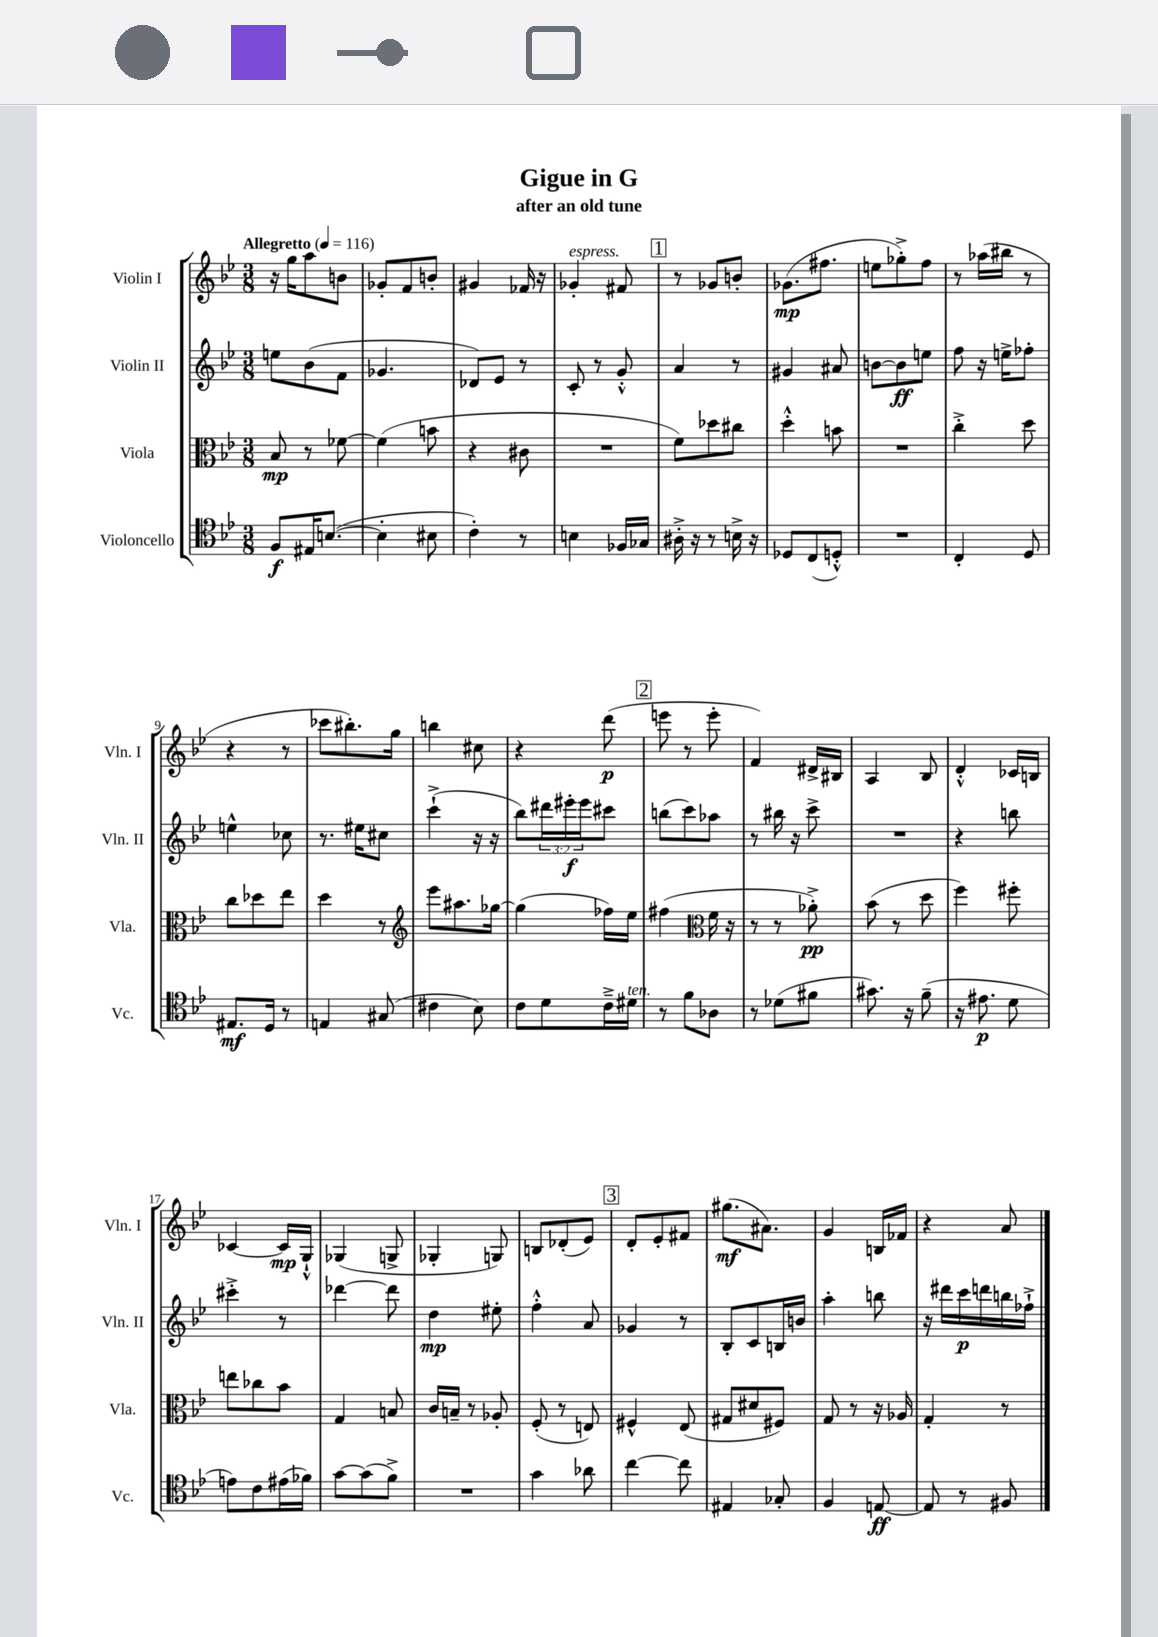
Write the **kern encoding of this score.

**kern	**dynam	**kern	**dynam	**kern	**dynam	**kern	**dynam
*part4	*part4	*part3	*part3	*part2	*part2	*part1	*part1
*staff4	*staff4	*staff3	*staff3	*staff2	*staff2	*staff1	*staff1
*I"Violoncello	*	*I"Viola	*	*I"Violin II	*	*I"Violin I	*
*I'Vc.	*	*I'Vla.	*	*I'Vln. II	*	*I'Vln. I	*
*clefC4	*	*clefC3	*	*clefG2	*	*clefG2	*
*k[b-e-]	*	*k[b-e-]	*	*k[b-e-]	*	*k[b-e-]	*
*M3/8	*	*M3/8	*	*M3/8	*	*M3/8	*
*MM116	*	*MM116	*	*MM116	*	*MM116	*
=1	=1	=1	=1	=1	=1	=1	=1
!	!	!	!	!	!	!LO:TX:a:B:t=Allegretto	!
8F/L	f	8B-/	mp	8een\L	.	16r	.
.	.	.	.	.	.	16gg\KL	.
16E#X/K	.	8r	.	(8b-\	.	8aa\	.
([8.Bn/J	.	.	.	.	.	.	.
.	.	[8f-X\	.	8f\J	.	8bn\J	.
=2	=2	=2	=2	=2	=2	=2	=2
4B'\]	.	(4f-\]	.	4.g-X/	.	8g-X'/L	.
.	.	.	.	.	.	8f/	.
8B#X\	.	8bn\	.	.	.	8bn'/J	.
=3	=3	=3	=3	=3	=3	=3	=3
4c'\)	.	4r	.	8d-X/L)	.	4g#X/	.
.	.	.	.	8e-/J	.	.	.
8r	.	8c#X\	.	8r	.	16f-X/	.
.	.	.	.	.	.	16r	.
=4	=4	=4	=4	=4	=4	=4	=4
!	!	!	!	!	!	!LO:TX:a:i:t=espress.	!
4Bn\	.	4.r	.	8c'/	.	4g-X'/	.
.	.	.	.	8r	.	.	.
16F-X/LL	.	.	.	8g'^^/	.	8f#X/	.
16G-X/JJ	.	.	.	.	.	.	.
!!LO:REH:place=s1:t=1
=5	=5	=5	=5	=5	=5	=5	=5
16A#X'^\	.	8f\L)	.	4a/	.	8r	.
16r	.	.	.	.	.	.	.
8r	.	8dd-X\	.	.	.	8g-X/L	.
16Bn^\	.	8cc#X\J	.	8r	.	8bn'/J	.
16r	.	.	.	.	.	.	.
=6	=6	=6	=6	=6	=6	=6	=6
8D-X/L	.	4dd'^^\	.	4g#X/	.	(8.g-X\L	mp
(8C/	.	.	.	.	.	.	.
.	.	.	.	.	.	8.ff#X\J	.
8Dn'^^/J)	.	8bn\	.	8a#X/	.	.	.
=7	=7	=7	=7	=7	=7	=7	=7
4.r	.	4.r	.	[8bn\L	.	8een\L	.
.	.	.	.	8b\]	ff	8gg-X'^\)	.
.	.	.	.	8een\J	.	8ff\J	.
=8	=8	=8	=8	=8	=8	=8	=8
4C'/	.	4cc'^\	.	8ff\	.	8r	.
.	.	.	.	16r	.	(16aa-X\LL	.
.	.	.	.	16een^\KL	.	16bb#X\JJ	.
8D/	.	8dd\	.	8ff-X'\J	.	8r	.
!!LO:LB:g=z
=9	=9	=9	=9	=9	=9	=9	=9
8.E#X/L	mf	8cc\L	.	4een^^\	.	4r	.
.	.	8dd-X\	.	.	.	.	.
16D/Jk	.	.	.	.	.	.	.
8r	.	8ee-\J	.	8cc-X\	.	8r	.
=10	=10	=10	=10	=10	=10	=10	=10
4En/	.	4dd\	.	8.r	.	8ccc-X\L	.
.	.	.	.	.	.	8.bb#X'\)	.
.	.	.	.	16ee#X\KL	.	.	.
(8G#X/	.	8r	.	8cc#X\J	.	.	.
.	.	.	.	.	.	16gg\Jk	.
=11	=11	=11	=11	=11	=11	=11	=11
*	*	*clefG2	*	*	*	*	*
4c#X\	.	8eee-\L	.	(4ccc`^\	.	4bbn\	.
.	.	8.aa#X\	.	.	.	.	.
8B-\)	.	.	.	16r	.	8cc#X\	.
.	.	[16gg-X\Jk	.	16r	.	.	.
=12	=12	=12	=12	=12	=12	=12	=12
8c\L	.	(4gg-\]	.	8bb-\L)	.	4r	.
8d\	.	.	.	24ddd#X\L	.	.	.
.	.	.	.	24eee#X'\	f	.	.
.	.	.	.	24eee#\J	.	.	.
16c~^\L	.	16ff-X\LL)	.	8ccc#X\J	.	(8ddd\	p
!LO:TX:a:i:t=ten.	!	!	!	!	!	!	!
16d#X\JJ	.	16ee-\JJ	.	.	.	.	.
!!LO:REH:place=s1:t=2
=13	=13	=13	=13	=13	=13	=13	=13
8r	.	(4ff#X\	.	(8bbn\L	.	8eeen\	.
8f\L	.	.	.	8ccc\)	.	8r	.
*	*	*clefC3	*	*	*	*	*
8A-X\J	.	16f\	.	8aa-X\J	.	8eee'\	.
.	.	16r	.	.	.	.	.
=14	=14	=14	=14	=14	=14	=14	=14
8r	.	8r	.	8r	.	4f/)	.
(8d-X\L	.	8r	.	16bb#X\	.	.	.
.	.	.	.	16r	.	.	.
8f#X\J	.	8a-X'^\)	pp	8ccc^\	.	16d#X^/LL	.
.	.	.	.	.	.	16B#X/JJ	.
=15	=15	=15	=15	=15	=15	=15	=15
8.g#X\)	.	(8b-\	.	4.r	.	4A/	.
.	.	8r	.	.	.	.	.
16r	.	.	.	.	.	.	.
(8f~\	.	8dd\	.	.	.	8B-/	.
=16	=16	=16	=16	=16	=16	=16	=16
16r	.	4ff\)	.	4r	.	4d'^^/	.
8.e#X\	p	.	.	.	.	.	.
8d\	.	8ff#X'\	.	8bbn\	.	16c-X/LL	.
.	.	.	.	.	.	16Bn/JJ	.
!!LO:LB:g=z
=17	=17	=17	=17	=17	=17	=17	=17
8en\L)	.	8een\L	.	4ccc#X'^\	.	[4c-X/	.
8c\	.	8cc-X\	.	.	.	.	.
(16e#X\L	.	8b-\J	.	8r	.	16c-/LL]	mp
16f-X\JJ)	.	.	.	.	.	16G`^^/JJ	.
=18	=18	=18	=18	=18	=18	=18	=18
[8g\L	.	4G/	.	[4ddd-X\	.	(4G-X/	.
(8g\]	.	.	.	.	.	.	.
8f^\J)	.	8Bn/	.	8ddd-\]	.	8Gn^/	.
=19	=19	=19	=19	=19	=19	=19	=19
4.r	.	16c/LL	.	4dd\	mp	4G-X'/	.
.	.	16Bn~/JJ	.	.	.	.	.
.	.	8r	.	.	.	.	.
.	.	8A-X'/	.	8ee#X'\	.	8Gn/)	.
=20	=20	=20	=20	=20	=20	=20	=20
4g\	.	(8F'/	.	4ff'^^\	.	8Bn/L	.
.	.	8r	.	.	.	(8d-X'/	.
8a-X\	.	8En/)	.	8a/	.	8e-/J)	.
!!LO:REH:place=s1:t=3
=21	=21	=21	=21	=21	=21	=21	=21
[4cc\	.	4F#X^^/	.	4g-X/	.	8d'/L	.
.	.	.	.	.	.	8e-'/	.
8cc\]	.	(8E-/	.	8r	.	8f#X/J	.
=22	=22	=22	=22	=22	=22	=22	=22
4E#X/	.	8G#X/L	.	8B-'/L	.	(8.gg#X\L	mf
.	.	8d#X/	.	8c/	.	.	.
.	.	.	.	.	.	8.a#X\J)	.
8G-X'/	.	8F#X/J)	.	16Bn/L	.	.	.
.	.	.	.	16bn/JJ	.	.	.
=23	=23	=23	=23	=23	=23	=23	=23
4F/	.	8G/	.	4aa'\	.	4g/	.
.	.	8r	.	.	.	.	.
[8En/	ff	16r	.	8bbn\	.	16Bn/LL	.
.	.	16A-X/	.	.	.	16f-X/JJ	.
=24	=24	=24	=24	=24	=24	=24	=24
8E/]	.	4G'/	.	16r	.	4r	.
.	.	.	.	16ddd#X\LL	.	.	.
8r	.	.	.	16ccc\	p	.	.
.	.	.	.	16dddn\	.	.	.
8F#X/	.	8r	.	16bbn\	.	8a/	.
.	.	.	.	16ff-X`^\JJ	.	.	.
==	==	==	==	==	==	==	==
*-	*-	*-	*-	*-	*-	*-	*-
